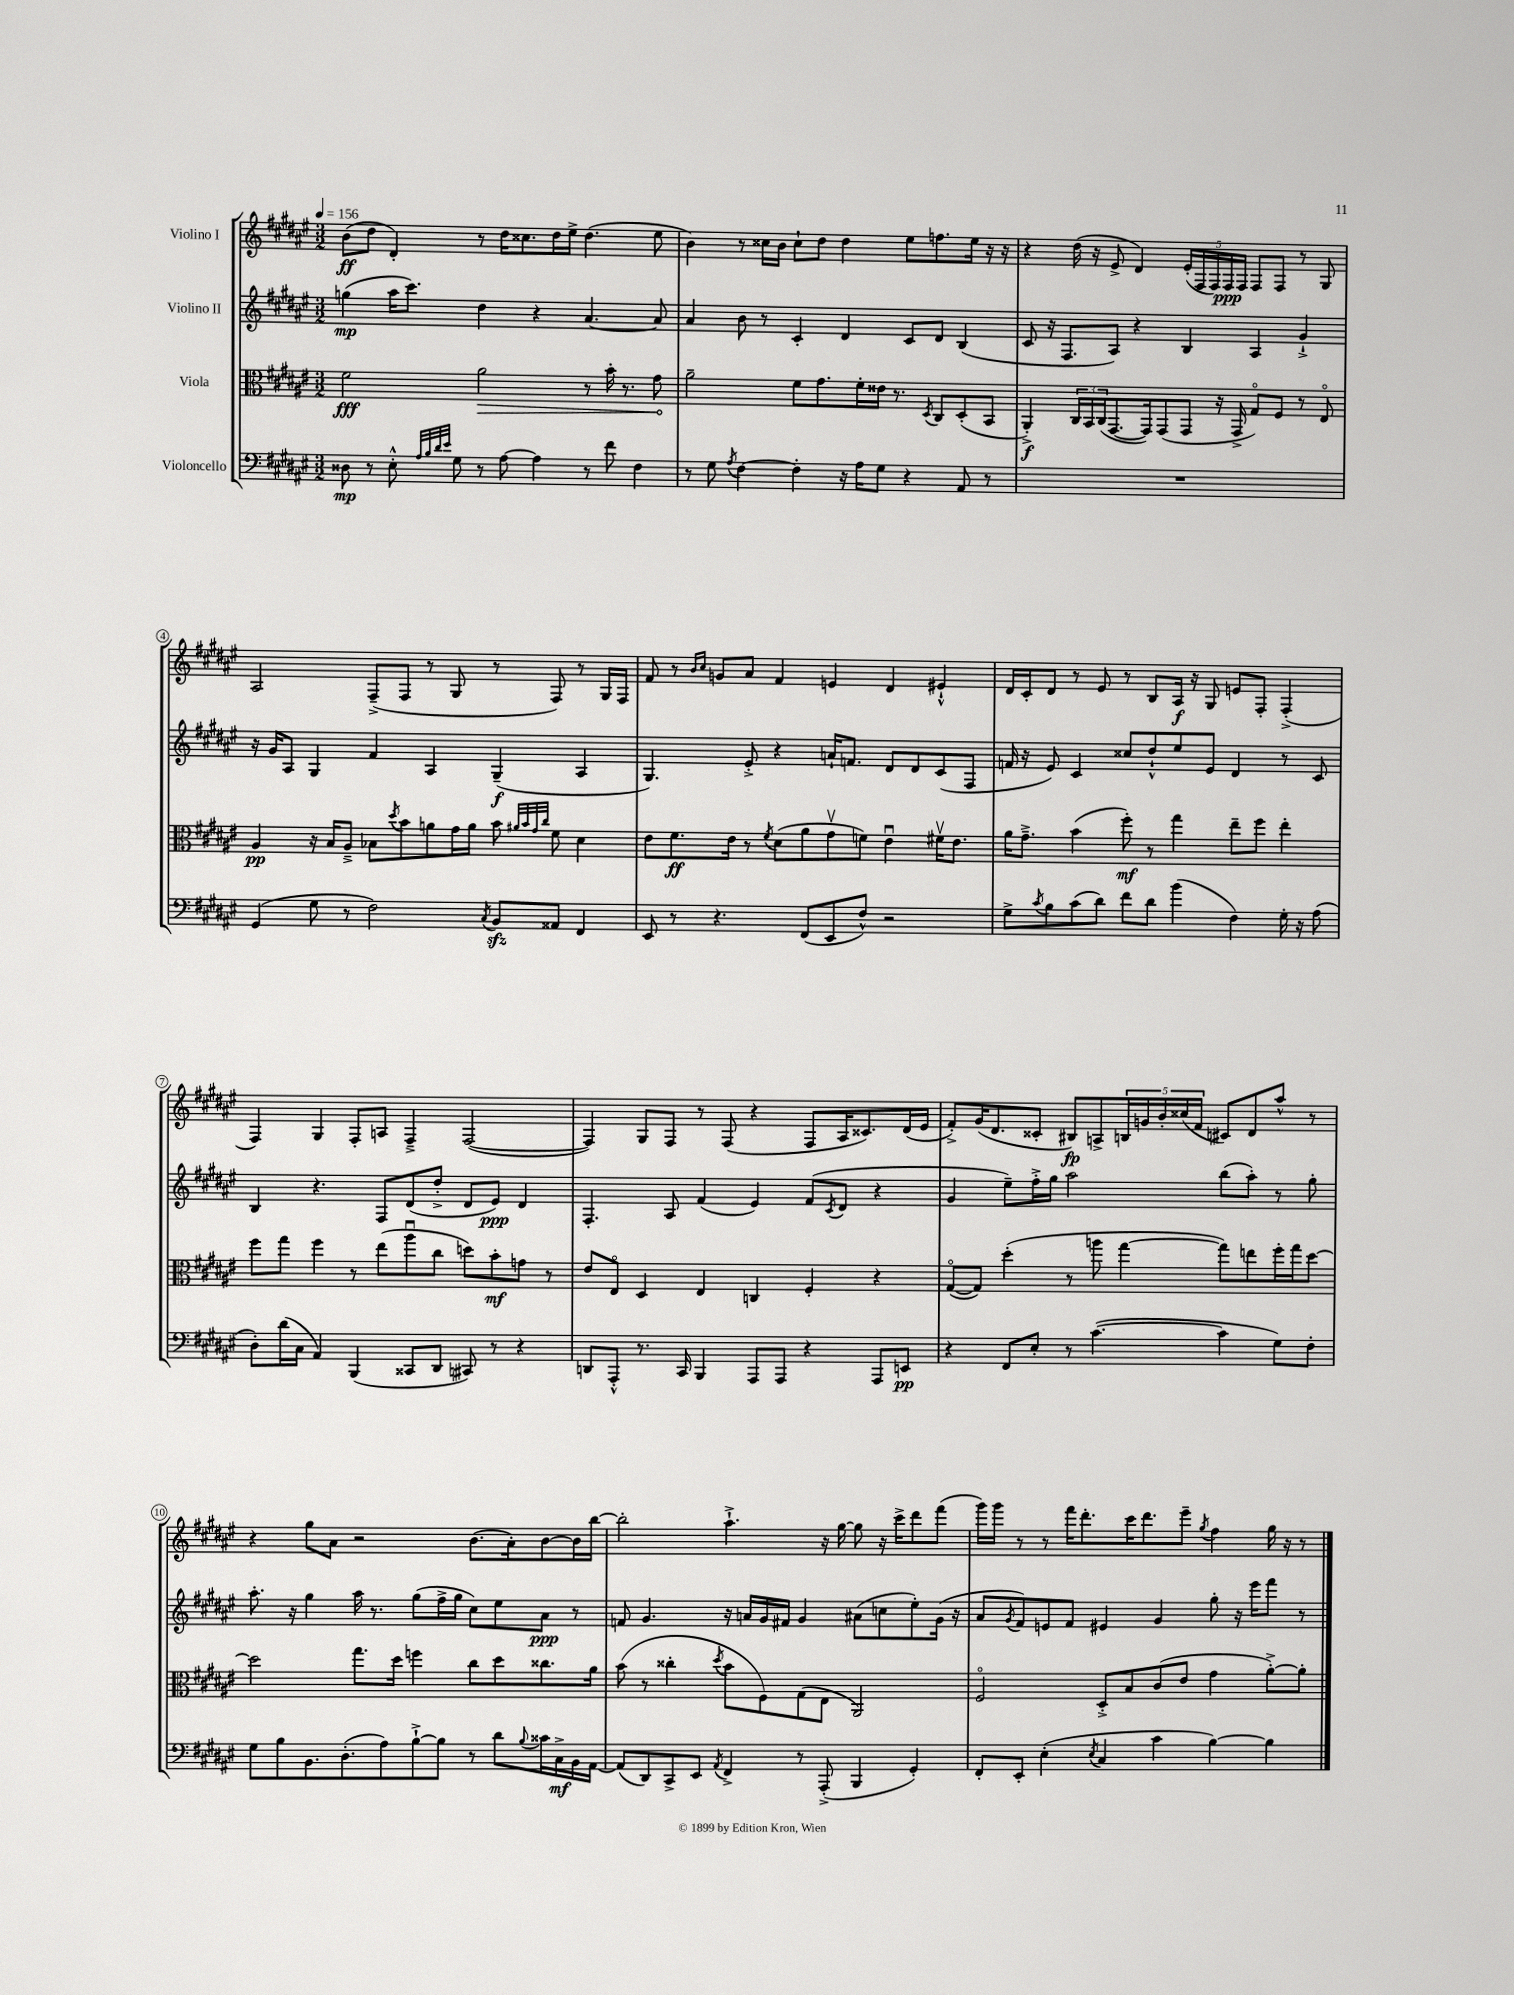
<<
\new StaffGroup <<
\new Staff = "s0" \with { instrumentName = "Violino I" } {
    \clef treble \key fis \major \numericTimeSignature \time 3/2 \tempo 4 = 156
    b'8\ff( dis''8 dis'4-.) r8 dis''16 cisis''8. dis''16 eis''16-> dis''4.( eis''8 |
    b'4) r8 cisis''16 b'16 cisis''8-! dis''8 dis''4 eis''8 f''8. eis''16 r16 r16 |
    r4 dis''16( r16 eis'8-> dis'4) \tuplet 5/4 { eis'16-.( fis16 fis16) fis16\ppp fis16 } fis8 fis8 r8 gis8 |
    ais2 fis8--->( fis8 r8 gis8 r8 fis8) r8 gis16 fis16 |
    fis'8 r8 \grace { b'16 cis''16 } g'8 ais'8 fis'4 e'4 dis'4 eis'4-!-^ |
    dis'16 cis'16-. dis'8 r8 eis'8 r8 b8 ais16\f r16 gis8 e'8 fis8-. fis4-.->( |
    fis4) gis4 fis8-. a8 fis4---> fis2~( |
    fis4) gis8 fis8 r8 fis8( r4 fis8 ais16 cisis'8.) dis'16( eis'16 |
    fis'8-.->) gis'16( dis'8. cisis'8-. bis8\fp) a8-> \tuplet 5/4 { b16 g'16 b'16-. cisis''16( fis'16 } cis'8) dis'8 ais''8-^ r8 |
    r4 gis''8 ais'8 r2 b'8.( ais'16-.) b'8~ b'16 b''16~ |
    b''2-. ais''4.-!-> r16 gis''16~ gis''8 r16 cis'''16-> dis'''8 fis'''8( |
    gis'''16) gis'''16 r8 r8 fis'''16 dis'''8.-. cis'''16 dis'''8. eis'''8-- \acciaccatura { gis''8 } fis''4 gis''16 r16 r8 \bar "|." |
}
\new Staff = "s1" \with { instrumentName = "Violino II" } {
    \clef treble \key fis \major \numericTimeSignature \time 3/2
    g''4\mp( ais''16 cis'''8.) dis''4 r4 ais'4.~ ais'8 |
    ais'4 b'8 r8 cis'4-. dis'4 cis'8 dis'8 b4( |
    cis'8 r16 fis8. ais8) r4 b4 ais4 gis'4-!-> |
    r16 gis'16 ais8 gis4 fis'4 ais4 gis4--\f( ais4 |
    gis4.) eis'8-.-> r4 a'16-! f'8. dis'8 dis'8 cis'8( fis8 |
    f'16 r16 eis'8) cis'4 cisis''8 dis''8-!-^ eis''8 eis'8 dis'4 r8 cis'8 |
    b4 r4. fis8 dis'8( dis''8-.-> dis'8 eis'8\ppp) dis'4 |
    fis4.-. ais8 fis'4( eis'4) fis'8( \acciaccatura { cis'8 } dis'8 r4 |
    gis'4 eis''8--) fis''16-.-> gis''16 ais''2 b''8( ais''8-.) r8 gis''8-. |
    ais''8.-. r16 gis''4 ais''16 r8. gis''8( fis''16-> gis''16 cis''8) eis''8 ais'8\ppp r8 |
    f'8 gis'4. r16 a'16 gis'16 fis'16 gis'4 ais'8( c''8 eis''8-.) gis'16( r16 |
    ais'8 \acciaccatura { gis'8 } fis'8) e'8 fis'8 eis'4 gis'4 gis''8-. r16 eis'''16 fis'''8 r8 \bar "|." |
}
\new Staff = "s2" \with { instrumentName = "Viola" } {
    \clef alto \key fis \major \numericTimeSignature \time 3/2
    fis'2\fff \once \override Hairpin.circled-tip = ##t ais'2\> r8 b'16-. r8. gis'8\! |
    ais'2-- fis'8 gis'8. fis'16-. eisis'16 r8. \acciaccatura { dis8 } cis8 dis8-.( b,8 |
    ais,4-.->\f) \tuplet 3/2 { cis16 b,16 cis16( } gis,8.~ gis,16) gis,8( gis,8 r16 gis,16-> gis8\flageolet) fis8 r8 eis8\flageolet |
    ais4\pp r16 b16 ais8---> bes8 \acciaccatura { dis''8 } b'8 a'8 gis'16 a'16 b'8 \grace { ais'32 b'32 gis'32 cis''32 } fis'8 dis'4 |
    eis'8 fis'8.\ff eis'16 r8 \acciaccatura { fis'8 } dis'8( ais'8 gis'8\upbow f'8) eis'4\downbow fis'16\upbow eis'8. |
    ais'16 gis'8.---> b'4( fis''8-.\mf) r8 gis''4 eis''8-- fis''8 eis''4-. |
    fis''8 gis''8 fis''4 r8 eis''8( ais''8\downbow cis''8 d''8) b'8-.\mf g'8 r8 |
    eis'8 eis8\flageolet dis4 eis4 c4 fis4-. r4 |
    gis8~\flageolet( gis8) dis''4-.( r8 a''8 gis''4~ gis''8) e''8 fis''16-. gis''16 dis''8~ |
    dis''2 gis''8. dis''16 f''4 cis''8 dis''8 cisis''8. ais'16 |
    b'8( r8 cisis''4-. \acciaccatura { dis''8 } b'8 fis8) gis8( eis8 ais,2) |
    fis2\flageolet dis8-.-> b8 cis'8( eis'8 gis'4 ais'8~-.->) ais'8-. \bar "|." |
}
\new Staff = "s3" \with { instrumentName = "Violoncello" } {
    \clef bass \key fis \major \numericTimeSignature \time 3/2
    disis8\mp r8 eis8-.-^ \grace { ais32 b32 dis'32 eis'32 } gis8 r8 ais8~ ais4 r8 fis'8 fis4 |
    r8 gis8 \acciaccatura { ais8 } fis4~ fis4-. r16 ais16 gis8 r4 ais,8 r8 |
    R1. |
    gis,4( gis8 r8 fis2) \acciaccatura { cis8 } b,8\sfz aisis,8 fis,4 |
    eis,8 r8 r4. fis,8( eis,8 fis8-^) r2 |
    gis8-> \acciaccatura { cis'8 } b8 cis'8( dis'8) fis'8 dis'8 b'4( fis4) gis16-. r16 ais8( |
    dis8-.) dis'16( cis16 ais,4) b,,4( cisis,8 dis,8 cis,8) r8 r4 |
    d,8 ais,,8-.-^ r8. cis,16 b,,4 ais,,8 ais,,8 r4 ais,,8 e,8\pp |
    r4 fis,8 eis8-. r8 cis'4.~( cis'4 gis8) fis8-. |
    gis8 b8 b,8. dis8.-.( ais8) b8~-!-> b8 r8 dis'8 \appoggiatura { b8 } cisis'16 cis16->\mf b,16 ais,16~ |
    ais,8( dis,8) cis,8-> eis,8 \acciaccatura { ais,8 } fis,4-> r8 ais,,8-.->( b,,4 gis,4-.) |
    fis,8-. eis,8-. eis4-.( \acciaccatura { eis8 } cis4 cis'4 b4~) b4 \bar "|." |
}
>>
>>
\layout { \context { \Score \override BarNumber.stencil = #(make-stencil-circler 0.1 0.3 ly:text-interface::print) } }
